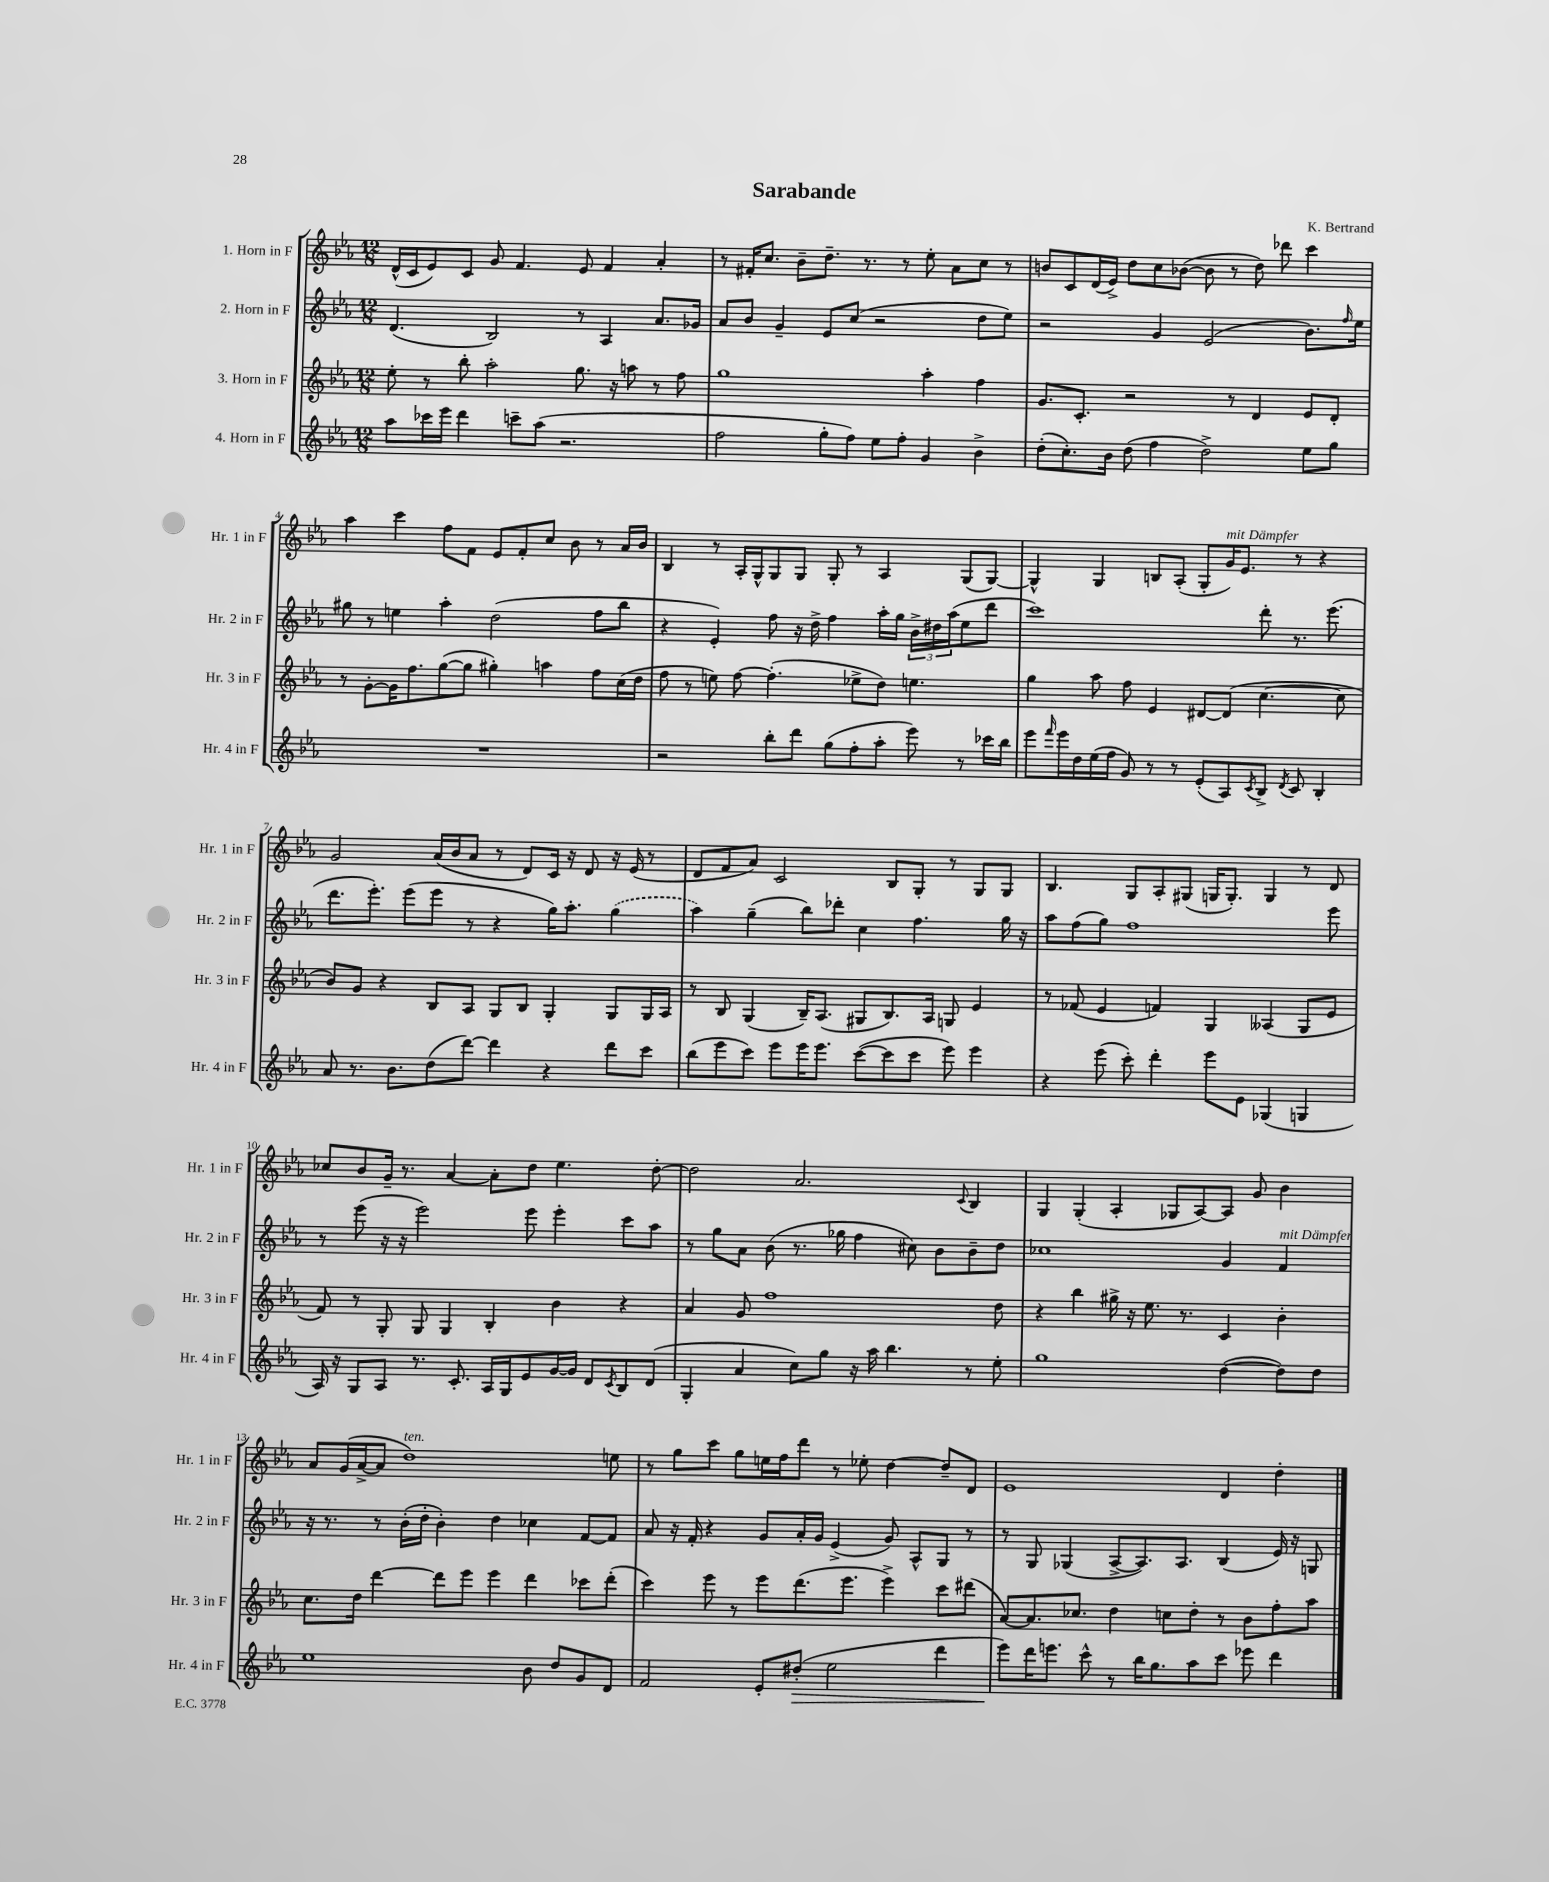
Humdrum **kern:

**kern	**dynam	**kern	**kern	**kern
*part4	*part4	*part3	*part2	*part1
*staff4	*staff4	*staff3	*staff2	*staff1
*I"4. Horn in F	*	*I"3. Horn in F	*I"2. Horn in F	*I"1. Horn in F
*I'Hr. 4 in F	*	*I'Hr. 3 in F	*I'Hr. 2 in F	*I'Hr. 1 in F
*clefG2	*	*clefG2	*clefG2	*clefG2
*k[b-e-a-]	*	*k[b-e-a-]	*k[b-e-a-]	*k[b-e-a-]
*M12/8	*	*M12/8	*M12/8	*M12/8
=1	=1	=1	=1	=1
8aa-\L	.	8ee-'\	(4.d/	(16d^^/LL
.	.	.	.	16c/J
16ccc-X\L	.	8r	.	8e-/)
16eee-\JJ	.	.	.	.
4ddd\	.	8bb-'\	.	8c/J
.	.	2aa-'\	2B-/)	8g/
8cccn~\L	.	.	.	4.f/
(8aa-\J	.	.	.	.
2.r	.	.	.	.
.	.	8.gg\	8r	8e-/
.	.	.	4A-/	4f/
.	.	16r	.	.
.	.	8aan\	.	.
.	.	8r	8.a-/L	4a-'/
.	.	8ff\	.	.
.	.	.	16g-X/Jk	.
=2	=2	=2	=2	=2
2ff\	.	1gg	8a-/L	8r
.	.	.	8b-/J	16f#X'/KL
.	.	.	.	8.cc/J
.	.	.	4g~/	.
.	.	.	.	8b-~\L
8gg'\L	.	.	8e-/L	8.dd~\J
8ff\J)	.	.	(8cc/J	.
.	.	.	.	8.r
8ee-\L	.	.	2r	.
8ff'\J	.	.	.	8r
4g/	.	4aa-'\	.	8ee-'\
.	.	.	.	8a-\L
4b-^\	.	4ff\	8dd\L	8cc\J
.	.	.	8ee-\J)	8r
=3	=3	=3	=3	=3
(8dd'\L	.	8.g/L	2r	8bn/L
8.cc'\)	.	.	.	8c/
.	.	8.c'/J	.	.
.	.	.	.	(16d/L
16b-\Jk	.	.	.	16e-^/JJ)
(8dd\	.	2r	.	8dd\L
4ff\	.	.	4g/	8cc\
.	.	.	.	([8b-X\J
2dd^\)	.	.	(2e-/	8b-\]
.	.	8r	.	8r
.	.	4d/	.	8dd\)
.	.	.	.	8ddd-X\
8ee-\L	.	8e-/L	8.b-\L)	4ccc\
8gg\J	.	8d'/J	.	.
.	.	.	16qqff/	.
.	.	.	16ee-\Jk	.
!!LO:LB:g=z
=4	=4	=4	=4	=4
1.r	.	8r	8gg#X\	4aa-\
.	.	[8g'\L	8r	.
.	.	16g\K]	4een\	4ccc\
.	.	8.ff\	.	.
.	.	([8gg\	4aa-'\	8ff\L
.	.	8gg\J]	.	8f\J
.	.	4gg#X'\)	(2dd\	8e-/L
.	.	.	.	8f'/
.	.	4aan\	.	8cc/J
.	.	.	.	8b-\
.	.	8ff\L	8ff\L	8r
.	.	(16cc\L	8bb-\J	16a-/LL
.	.	16dd\JJ	.	16b-/JJ
=5	=5	=5	=5	=5
2r	.	8ff\	4r	4B-/
.	.	8r	.	.
.	.	8een\)	4e-'/)	8r
.	.	[8ff\	.	16A-'/LL
.	.	.	.	16G^^/J
8bb-'\L	.	(4.ff'\]	8ff\	8G/
8ddd\J	.	.	16r	8G/J
.	.	.	16dd^\	.
(8gg\L	.	.	4ff\	8G'/
8ff'\	.	8ee-X^\L	.	8r
8aa-'\J	.	8dd\J)	16aa-'\LL	4A-/
.	.	.	16gg\JJ	.
8eee-\)	.	4.een\	24b-^\LL	.
.	.	.	24dd#X\	.
.	.	.	(24aa-\J	.
8r	.	.	8ee-\	(8G/L
16ccc-X\LL	.	.	8ddd\J	[8G/J)
16bb-\JJ	.	.	.	.
=6	=6	=6	=6	=6
8eee-\L	.	4gg\	1ccc)	4G^^/]
16qqfff/	.	.	.	.
16eee-\L	.	.	.	.
16dd\	.	.	.	.
(16ee-\	.	8aa-\	.	4G/
16ff\JJ	.	.	.	.
8g/)	.	8ff\	.	.
8r	.	4e-/	.	8Bn/L
8r	.	.	.	(8A-'/J
(8e-'/L	.	[8d#X/L	.	8G'/L
!	!	!	!	!LO:TX:a:i:t=mit Dämpfer
8A-/)	.	(8d#/J]	.	16g/K)
.	.	.	.	8.e-/J
8qc/	.	.	.	.
8B-^/J	.	[4.cc\	8ddd'\	.
8qd/	.	.	.	.
8c/	.	.	8.r	8r
4B-'/	.	.	.	4r
.	.	.	(8.eee-\	.
.	.	8cc\]	.	.
!!LO:LB:g=z
=7	=7	=7	=7	=7
8a-/	.	8b-/L)	8.ddd\L	2g/
8.r	.	8g/J	.	.
.	.	.	8.eee-'\J)	.
.	.	4r	.	.
8.b-\L	.	.	.	.
.	.	.	(8eee-\L	.
(8dd\	.	8B-/L	8eee-\J	(16a-/LL
.	.	.	.	16b-/J
[8ddd\J)	.	8A-/J	8r	8a-/J
4ddd\]	.	8G/L	4r	8r
.	.	8B-/J	.	8d/L)
4r	.	4G'/	16gg\KL)	16c/Jk
.	.	.	8.aa-'\J	16r
.	.	.	.	8d/
8ddd\L	.	8G/L	(4gg\	16r
.	.	.	.	(16e-/
8ccc\J	.	16G/L	.	8r
.	.	16A-/JJ	.	.
=8	=8	=8	=8	=8
(8bb-\L	.	8r	4aa-\)	8d/L
8eee-\	.	8B-/	.	8f/
8ccc\J)	.	(4G/	(4gg~\	8a-/J)
8eee-\L	.	.	.	2c/
16eee-\K	.	16B-~/KL)	8bb-\L)	.
8.eee-\J	.	(8.A-/J	.	.
.	.	.	8ddd-X'\J	.
([8ccc\L	.	8G#X/L	4cc\	.
8ccc\]	.	8.B-/)	.	8B-/L
8ccc\J	.	.	4.ff\	8G'/J
.	.	16A-/Jk	.	.
8eee-\)	.	8Gn/	.	8r
4eee-\	.	4e-/	.	8G/L
.	.	.	16gg\	8G/J
.	.	.	16r	.
=9	=9	=9	=9	=9
4r	.	8r	8aa-\L	4.B-/
.	.	(8f-X/	(8ff\	.
(8eee-\	.	4e-/	8gg\J)	.
8ccc'\)	.	.	1ff	8G/L
4ddd'\	.	4fn/)	.	8A-'/
.	.	.	.	(8G#X/J
8eee-\L	.	4G/	.	16Gn/KL
.	.	.	.	8.G'/J)
8e-\J	.	.	.	.
(4G-X/	.	(4A--X/	.	4G/
4Gn/	.	8G/L	.	8r
.	.	8e-/J	8eee-\	8d/
!!LO:LB:g=z
=10	=10	=10	=10	=10
16A-/)	.	8f/)	8r	8cc-X/L
16r	.	.	.	.
8G/L	.	8r	(8eee-\	8b-/
8A-/J	.	8G'/	16r	16g~/Jk
.	.	.	16r	8.r
8.r	.	8G/	2eee-\)	.
.	.	4G/	.	[4a-/
8.c'/	.	.	.	.
16A-/LL	.	4B-'/	.	8a-'\L]
16G/J	.	.	.	.
8e-/	.	.	8eee-\	8dd\J
[16g/L	.	4b-\	4eee-'\	4.ee-\
16g/JJ]	.	.	.	.
8d/L	.	.	.	.
8qc/	.	.	.	.
8B-/	.	4r	8ccc\L	.
(8d/J	.	.	8aa-\J	[8dd'\
=11	=11	=11	=11	=11
4G'/	.	4a-/	8r	2dd\]
.	.	.	8gg\L	.
4a-/	.	8g/	8a-\J	.
.	.	1ff	(8b-\	.
8cc\L)	.	.	8.r	2.a-/
8gg\J	.	.	.	.
.	.	.	16gg-X\	.
16r	.	.	4ff\	.
16aa-\	.	.	.	.
4.bb-\	.	.	.	.
.	.	.	8cc#X\)	.
.	.	.	8b-\L	.
.	.	.	.	8qqc/
8r	.	.	8b-~\	4B-/
8ee-'\	.	8dd\	8dd\J	.
=12	=12	=12	=12	=12
1gg	.	4r	1cc-X	4G/
.	.	4bb-\	.	(4G'/
.	.	16gg#X^\	.	4A-'/
.	.	16r	.	.
.	.	8.ee-\	.	.
.	.	.	.	8G-X/L
.	.	8.r	.	.
.	.	.	.	[8A-/)
([4dd\	.	4c/	4g/	8A-/J]
.	.	.	.	8g/
!	!	!	!LO:TX:a:i:t=mit Dämpfer	!
8dd\L])	.	4b-'\	4f/	4b-\
8dd\J	.	.	.	.
!!LO:LB:g=z
=13	=13	=13	=13	=13
1ee-	.	8.cc\L	16r	8a-/L
.	.	.	8.r	.
.	.	.	.	(16g/L
.	.	16dd\Jk	.	[16a-^/J
.	.	[4ddd\	8r	8a-/J]
!	!	!	!	!LO:TX:a:i:t=ten.
.	.	.	(16b-'\LL	1dd)
.	.	.	16dd'\JJ	.
.	.	8ddd\L]	4b-'\)	.
.	.	8eee-\J	.	.
.	.	4eee-\	4dd\	.
8b-\	.	4ddd\	4cc-X\	.
8dd/L	.	.	.	.
8g/	.	8ccc-X\L	[8f/L	.
8d/J	.	(8ddd'\J	8f/J]	8een\
=14	=14	=14	=14	=14
2f/	.	4ccc\)	8a-/	8r
.	.	.	16r	8gg\L
.	.	.	16f'/	.
.	.	8eee-\	4r	8ccc\J
.	.	8r	.	8gg\L
8e-'/L	.	8eee-\L	8g/L	16een\L
.	.	.	.	16ff\J
!	!LO:HP:b	!	!	!
(8dd#X'/J	>	(8.ddd\	16a-'/L	8ddd\J
.	.	.	16g/JJ	.
2ee-\	.	.	(4e-^/	8r
.	.	8.eee-\J	.	.
.	.	.	.	8ee-X'\
.	.	4eee-^\)	8g/)	[4dd\
.	.	.	8A-^^/L	.
4ddd\	.	8ccc\L	8G/J	8dd~/L]
.	.	(8ddd#X\J	8r	8d/J
=15	=15	=15	=15	=15
8eee-\L)	.	[8a-/L)	8r	1e-
16ddd\K	]	8.a-/]	8G/	.
8.eeen\J	.	.	.	.
.	.	.	(4G-X/	.
.	.	8.cc-X/J	.	.
8ccc^^\	.	.	.	.
8r	.	4dd\	[8A-^/L	.
16bb-\KL	.	.	8.A-/])	.
8.gg\	.	.	.	.
.	.	8ccn\L	.	.
.	.	.	8.A-/J	.
8aa-\	.	8dd'\J	.	.
8ccc\J	.	8r	(4B-/	4d/
8eee-X\	.	8b-\L	.	.
4ddd\	.	8ff'\	16e-/)	4dd'\
.	.	.	16r	.
.	.	8aa-\J	8Gn/	.
==	==	==	==	==
*-	*-	*-	*-	*-
